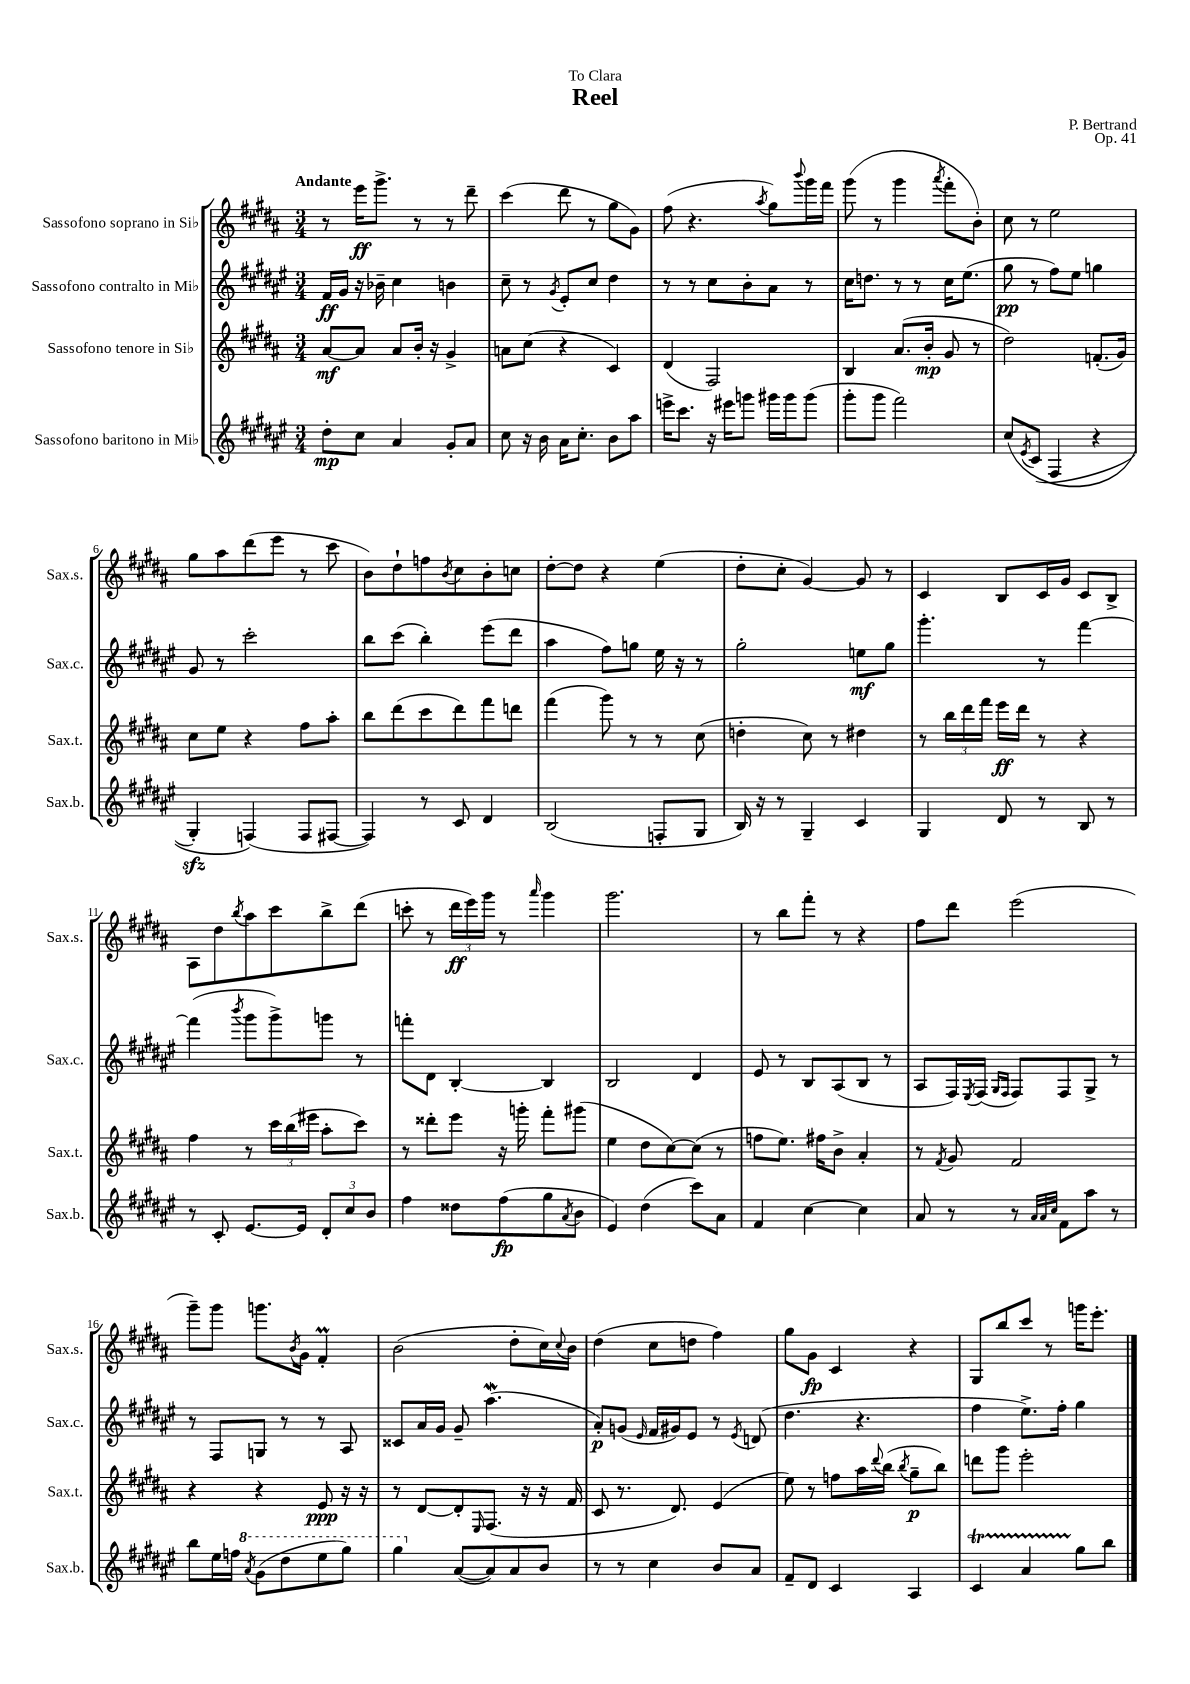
\header { title = "Reel" composer = "P. Bertrand" dedication = "To Clara" opus = "Op. 41" }
<<
\new StaffGroup <<
\new Staff = "s0" \with { instrumentName = "Sassofono soprano in Sib" shortInstrumentName = "Sax.s." } {
    \clef treble \key b \major \numericTimeSignature \time 3/4 \tempo "Andante"
    r8 e'''16\ff gis'''8.-> r8 r8 dis'''8-- |
    cis'''4( dis'''8 r8 gis''8 gis'8) |
    fis''8( r4. \acciaccatura { ais''8 } gis''8) \appoggiatura { b'''8 } gis'''16 fis'''16 |
    gis'''8( r8 gis'''4 \acciaccatura { ais'''8 } fis'''8-. b'8-.) |
    cis''8 r8 e''2 |
    gis''8 ais''8 dis'''8( e'''8 r8 cis'''8 |
    b'8) dis''8-! f''8 \acciaccatura { b'8 } cis''8 b'8-. c''8 |
    dis''8~-. dis''8 r4 e''4( |
    dis''8-. cis''8-. gis'4~) gis'8 r8 |
    cis'4 b8 cis'16 gis'16 cis'8 b8-> |
    ais8 dis''8 \acciaccatura { b''8 } ais''8 cis'''8 b''8-> dis'''8( |
    c'''8-. r8 \tuplet 3/2 { dis'''16\ff e'''16) gis'''16 } r8 \grace { ais'''16 } gis'''4 |
    gis'''2. |
    r8 b''8 fis'''8-. r8 r4 |
    fis''8 dis'''8 e'''2( |
    gis'''8--) gis'''8 g'''8. \acciaccatura { b'8 } gis'16 fis'4-.\prall |
    b'2( dis''8-. cis''16) \appoggiatura { cis''8 } b'16 |
    dis''4( cis''8 d''8 fis''4) |
    gis''8 gis'8\fp cis'4 r4 |
    gis8 b''8 cis'''8 r8 g'''16 e'''8.-. \bar "|." |
}
\new Staff = "s1" \with { instrumentName = "Sassofono contralto in Mib" shortInstrumentName = "Sax.c." } {
    \clef treble \key fis \major \numericTimeSignature \time 3/4
    fis'16\ff gis'16 r16 bes'16-- cis''4 b'4 |
    cis''8-- r8 \acciaccatura { gis'8 } eis'8-. cis''8 dis''4 |
    r8 r8 cis''8 b'8-. ais'8 r8 |
    cis''16 d''8. r8 r8 cis''16 eis''8.( |
    gis''8\pp r8 fis''8) eis''8 g''4 |
    gis'8 r8 cis'''2-. |
    b''8 cis'''8( b''4-.) eis'''8( dis'''8 |
    ais''4 fis''8) g''8 eis''16 r16 r8 |
    gis''2-. e''8\mf gis''8 |
    gis'''4.-. r8 fis'''4~ |
    fis'''4( \acciaccatura { b'''8 } gis'''8 gis'''8->) g'''8 r8 |
    f'''8-. dis'8 b4~-. b4 |
    b2 dis'4 |
    eis'8 r8 b8 ais8( b8 r8 |
    ais8 fis16) \acciaccatura { eis8 } fis16( \grace { gis16 fis16 } fis8) fis8 gis8-> r8 |
    r8 fis8 g8 r8 r8 ais8 |
    cisis'8 ais'16 gis'16 gis'8-- ais''4.\mordent( |
    ais'8-.\p) g'8( \grace { eis'16 } fis'16 gis'16) eis'8 r8 \acciaccatura { eis'8 } d'8( |
    dis''4. r4. |
    fis''4 eis''8.->) fis''16-. gis''4 \bar "|." |
}
\new Staff = "s2" \with { instrumentName = "Sassofono tenore in Sib" shortInstrumentName = "Sax.t." } {
    \clef treble \key b \major \numericTimeSignature \time 3/4
    ais'8~\mf ais'8 ais'8 b'16-. r16 gis'4-> |
    a'8 cis''8( r4 cis'4) |
    dis'4( fis2) |
    b4 ais'8.( b'16-.\mp gis'8 r8 |
    dis''2) f'8.-.( gis'16) |
    cis''8 e''8 r4 fis''8 ais''8-. |
    b''8 dis'''8( cis'''8 dis'''8) fis'''8 d'''8 |
    fis'''4( gis'''8) r8 r8 cis''8( |
    d''4-. cis''8) r8 dis''4 |
    r8 \tuplet 3/2 { b''16 dis'''16 fis'''16 } e'''16\ff dis'''16 r8 r4 |
    fis''4 r8 \tuplet 3/2 { cis'''16 b''16( eis'''16 } ais''8-. cis'''8) |
    r8 disis'''8-. e'''8 r16 g'''16-. fis'''8-. gis'''8( |
    e''4 dis''8 cis''8~) cis''8( r8 |
    f''8 e''8.) fis''16 b'8-> ais'4-. |
    r8 \acciaccatura { fis'8 } gis'8 fis'2 |
    r4 r4 e'8\ppp r16 r16 |
    r8 dis'8~ dis'8-. \grace { e16 } fis8.( r16 r16 fis'16 |
    cis'8 r8. dis'8.) e'4( |
    e''8) r8 f''8 ais''16 \appoggiatura { dis'''8 } b''16( \acciaccatura { b''8 } gis''8--\p b''8) |
    d'''8 gis'''8 e'''2-. \bar "|." |
}
\new Staff = "s3" \with { instrumentName = "Sassofono baritono in Mib" shortInstrumentName = "Sax.b." } {
    \clef treble \key fis \major \numericTimeSignature \time 3/4
    dis''8-.\mp cis''8 ais'4 gis'8-. ais'8 |
    cis''8 r16 b'16 ais'16 cis''8.-. b'8 ais''8 |
    e'''16-> cis'''8. r16 eis'''16 g'''8 gis'''16 gis'''16 gis'''8( |
    gis'''8-. gis'''8 fis'''2) |
    cis''8\( \acciaccatura { eis'8 } cis'8( fis4 r4 |
    gis4-.\sfz) f4(\) f8 fis8~ |
    fis4) r8 cis'8 dis'4 |
    b2( f8-. gis8 |
    b16) r16 r8 gis4-- cis'4 |
    gis4 dis'8 r8 b8 r8 |
    r8 cis'8-. eis'8.~ eis'16 \tuplet 3/2 { dis'8-. cis''8 b'8 } |
    fis''4 disis''8 fis''8\fp( gis''8 \acciaccatura { ais'8 } b'8 |
    eis'4) dis''4( cis'''8) ais'8 |
    fis'4 cis''4~ cis''4 |
    ais'8 r8 r8 \grace { ais'32 ais'32 cis''32 } fis'8 ais''8 r8 |
    b''8 eis''16 f''16 \ottava #1 \acciaccatura { ais''8 } gis''8( dis'''8 eis'''8 gis'''8) |
    gis'''4 \ottava #0 ais'8~( ais'8) ais'8 b'8 |
    r8 r8 cis''4 b'8 ais'8 |
    fis'8-- dis'8 cis'4 ais4 |
    cis'4\startTrillSpan ais'4 gis''8\stopTrillSpan b''8 \bar "|." |
}
>>
>>
